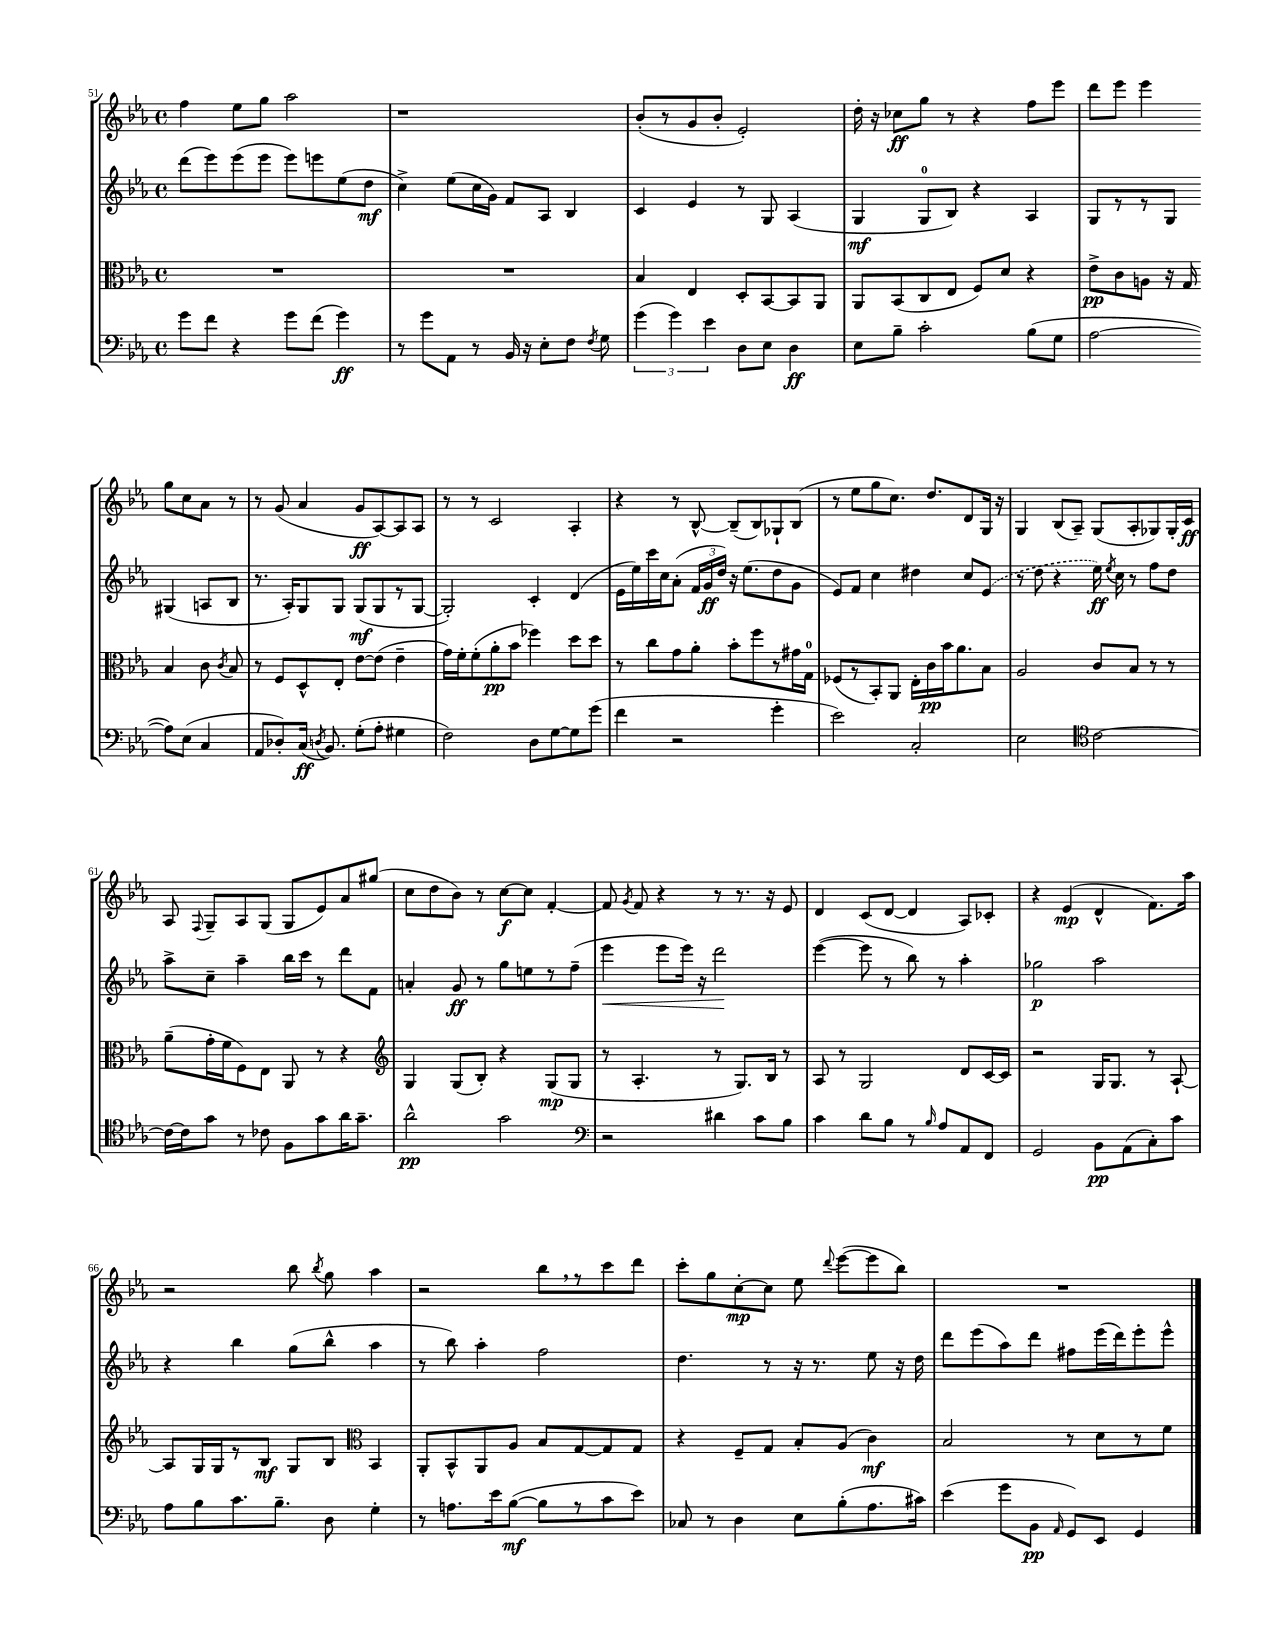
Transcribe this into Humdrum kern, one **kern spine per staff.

**kern	**dynam	**kern	**dynam	**kern	**dynam	**kern	**dynam
*part4	*part4	*part3	*part3	*part2	*part2	*part1	*part1
*staff4	*staff4	*staff3	*staff3	*staff2	*staff2	*staff1	*staff1
*clefF4	*	*clefC3	*	*clefG2	*	*clefG2	*
*k[b-e-a-]	*	*k[b-e-a-]	*	*k[b-e-a-]	*	*k[b-e-a-]	*
*M4/4	*	*M4/4	*	*M4/4	*	*M4/4	*
*met(c)	*	*met(c)	*	*met(c)	*	*met(c)	*
=51	=51	=51	=51	=51	=51	=51	=51
8g\L	.	1r	.	(8ddd\L	.	4ff\	.
8f\J	.	.	.	8eee-\)	.	.	.
4r	.	.	.	(8eee-\	.	8ee-\L	.
.	.	.	.	8eee-\J	.	8gg\J	.
8g\L	.	.	.	8eee-\L)	.	2aa-\	.
(8f\J	.	.	.	8eeen\	.	.	.
4g\)	ff	.	.	(8ee-\	.	.	.
.	.	.	.	8dd\J	mf	.	.
=52	=52	=52	=52	=52	=52	=52	=52
8r	.	1r	.	4cc^\)	.	1r	.
8g\L	.	.	.	.	.	.	.
8AA-\J	.	.	.	(8ee-\L	.	.	.
8r	.	.	.	16cc\L	.	.	.
.	.	.	.	16g\JJ)	.	.	.
16BB-/	.	.	.	8f/L	.	.	.
16r	.	.	.	.	.	.	.
8E-'\L	.	.	.	8A-/J	.	.	.
8F\J	.	.	.	4B-/	.	.	.
8qF/	.	.	.	.	.	.	.
8G\	.	.	.	.	.	.	.
=53	=53	=53	=53	=53	=53	=53	=53
(6g\	.	4B-/	.	4c/	.	(8b-'/L	.
.	.	.	.	.	.	8r	.
6g\)	.	.	.	.	.	.	.
.	.	4E-/	.	4e-/	.	8g/	.
6e-\	.	.	.	.	.	.	.
.	.	.	.	.	.	8b-'/J	.
8D\L	.	8D'/L	.	8r	.	2e-'/)	.
8E-\J	.	[8BB-/	.	8G/	.	.	.
4D\	ff	8BB-/]	.	(4A-/	.	.	.
.	.	8AA-/J	.	.	.	.	.
=54	=54	=54	=54	=54	=54	=54	=54
8E-\L	.	8AA-/L	.	4G/	mf	16dd'\	.
.	.	.	.	.	.	16r	.
8B-~\J	.	(8BB-/	.	.	.	8cc-X\L	ff
2c'\	.	8C/	.	8G/L	.	8gg\J	.
.	.	8E-/J	.	8B-/J)	.	8r	.
.	.	8F/L)	.	4r	.	4r	.
.	.	8d/J	.	.	.	.	.
(8B-\L	.	4r	.	4A-/	.	8ff\L	.
8G\J	.	.	.	.	.	8eee-\J	.
=55	=55	=55	=55	=55	=55	=55	=55
[2A-\	.	8e-^\L	pp	8G/L	.	8ddd\L	.
.	.	8c\	.	8r	.	8eee-\J	.
.	.	8An\J	.	8r	.	4eee-\	.
.	.	16r	.	8G/J	.	.	.
.	.	16G/	.	.	.	.	.
8A-\L])	.	4B-/	.	(4G#X/	.	8gg\L	.
(8E-\J	.	.	.	.	.	8cc\	.
4C/	.	8c\	.	8An/L	.	8a-\J	.
.	.	8qc/	.	.	.	.	.
.	.	8B-/	.	8B-/J	.	8r	.
!!LO:LB:g=z
=56	=56	=56	=56	=56	=56	=56	=56
8AA-/L	.	8r	.	8.r	.	8r	.
8D-X'/)	.	8F/L	.	.	.	(8g/	.
.	.	.	.	16A-'/KL)	.	.	.
(16C/Jk	ff	8D^^/	.	8G/	.	4a-/	.
8qDn/	.	.	.	.	.	.	.
8.BB-/)	.	.	.	.	.	.	.
.	.	8E-'/J	.	8G/J	.	.	.
(8G'\L	.	[8e-\L	.	(8G/L	mf	8g/L	ff
8A-'\J	.	(8e-\J]	.	8G/	.	[8A-/)	.
4G#X\	.	4e-~\	.	8r	.	8A-/]	.
.	.	.	.	[8G/J	.	8A-/J	.
=57	=57	=57	=57	=57	=57	=57	=57
2F\)	.	16g\LL)	.	2G'/])	.	8r	.
.	.	16f'\J	.	.	.	.	.
.	.	(8f'\	.	.	.	8r	.
.	.	8a-'\	pp	.	.	2c/	.
.	.	8b-\J	.	.	.	.	.
8D\L	.	4ff-X\)	.	4c'/	.	.	.
[8G\	.	.	.	.	.	.	.
8G\]	.	8dd\L	.	(4d/	.	4A-'/	.
(8g\J	.	8dd\J	.	.	.	.	.
=58	=58	=58	=58	=58	=58	=58	=58
4f\	.	8r	.	16e-\LL	.	4r	.
.	.	.	.	16ee-\)	.	.	.
.	.	8cc\L	.	16ccc\	.	.	.
.	.	.	.	16cc\J	.	.	.
2r	.	8g\	.	(8a-'\J	.	8r	.
.	.	8a-'\J	.	24f/LL	.	[8B-^^/	.
.	.	.	.	24g/	ff	.	.
.	.	.	.	24dd/JJ)	.	.	.
.	.	8b-'\L	.	16r	.	(8B-~/L]	.
.	.	.	.	(8.ee-\L	.	.	.
.	.	8ff\	.	.	.	8B-/)	.
4g'\	.	8r	.	8dd\	.	8G-X`/	.
.	.	16g#X\L	.	8g\J	.	(8B-/J	.
.	.	16G\JJ	.	.	.	.	.
=59	=59	=59	=59	=59	=59	=59	=59
2e-\)	.	(8F-X/L	.	8e-/L)	.	8r	.
.	.	8r	.	8f/J	.	8ee-\L	.
.	.	8BB-'/)	.	4cc\	.	8gg\	.
.	.	8AA-/J	.	.	.	8.cc\J)	.
2C'/	.	16E-'\LL	.	4dd#X\	.	.	.
.	.	16c\	pp	.	.	8.dd/L	.
.	.	16b-\J	.	.	.	.	.
.	.	8.a-\	.	.	.	.	.
.	.	.	.	8cc/L	.	8d/	.
.	.	8B-\J	.	(8e-/J	.	16G/Jk	.
.	.	.	.	.	.	16r	.
=60	=60	=60	=60	=60	=60	=60	=60
2E-\	.	2A-/	.	8r	.	4G/	.
.	.	.	.	8dd\	.	.	.
.	.	.	.	4r	.	(8B-/L	.
.	.	.	.	.	.	8A-~/J)	.
*clefC4	*	*	*	*	*	*	*
[2c\	.	8c/L	.	16ee-\)	ff	(8G/L	.
.	.	.	.	8qee-/	.	.	.
.	.	.	.	16cc\	.	.	.
.	.	8B-/J	.	8r	.	8A-'/	.
.	.	8r	.	8ff\L	.	8G-X/)	.
.	.	8r	.	8dd\J	.	16G-'/L	.
.	.	.	.	.	.	16c/JJ	ff
!!LO:LB:g=z
=61	=61	=61	=61	=61	=61	=61	=61
16c\LL_	.	(8a-~\L	.	8aa-^\L	.	8A-/	.
16c\J]	.	.	.	.	.	.	.
.	.	.	.	.	.	8qqF/	.
8g\J	.	16g'\L	.	8cc~\J	.	8G~/L	.
.	.	16f\J	.	.	.	.	.
8r	.	8F\)	.	4aa-~\	.	8A-/	.
8c-X\	.	8E-\J	.	.	.	(8G/J	.
8F\L	.	8AA-/	.	16bb-\LL	.	8G/L	.
.	.	.	.	16ccc\JJ	.	.	.
8g\	.	8r	.	8r	.	8e-/)	.
16a-\K	.	4r	.	8ddd\L	.	8a-/	.
8.g~\J	.	.	.	.	.	.	.
.	.	.	.	8f\J	.	(8gg#X/J	.
=62	=62	=62	=62	=62	=62	=62	=62
*	*	*clefG2	*	*	*	*	*
2a-^^\	pp	4G/	.	4an'/	.	8cc\L	.
.	.	.	.	.	.	8dd\	.
.	.	(8G/L	.	8g/	ff	8b-\J)	.
.	.	8B-'/J)	.	8r	.	8r	.
2g\	.	4r	.	8gg\L	.	[8cc\L	f
.	.	.	.	8een\	.	8cc\J]	.
.	.	(8G/L	mp	8r	.	[4f'/	.
.	.	8G/J	.	(8ff~\J	.	.	.
=63	=63	=63	=63	=63	=63	=63	=63
*clefF4	*	*	*	*	*	*	*
!	!	!	!	!	!LO:HP:b	!	!
2r	.	8r	.	4eee-\	<	8f/]	.
.	.	.	.	.	.	8qg/	.
.	.	4.A-'/	.	.	.	8f/	.
.	.	.	.	8eee-\L	.	4r	.
.	.	.	.	16eee-\Jk)	.	.	.
.	.	.	.	16r	.	.	.
4d#X\	.	8r	.	2ddd\	.	8r	.
.	.	8.G/L)	.	.	.	8.r	.
8c\L	.	.	.	.	.	.	.
.	.	16B-/Jk	.	.	.	16r	.
8B-\J	.	8r	.	.	.	8e-/	.
.	.	.	.	.	[	.	.
=64	=64	=64	=64	=64	=64	=64	=64
4c\	.	8A-/	.	([4eee-\	.	4d/	.
.	.	8r	.	.	.	.	.
8d\L	.	2G/	.	8eee-\]	.	(8c/L	.
8B-\J	.	.	.	8r	.	[8d/J	.
8r	.	.	.	8bb-\)	.	4d/]	.
16qqB-/	.	.	.	.	.	.	.
8A-/L	.	.	.	8r	.	.	.
8AA-/	.	8d/L	.	4aa-'\	.	8A-/L)	.
8FF/J	.	[16c/L	.	.	.	8c-X'/J	.
.	.	16c/JJ]	.	.	.	.	.
=65	=65	=65	=65	=65	=65	=65	=65
2GG/	.	2r	.	2gg-X\	p	4r	.
.	.	.	.	.	.	(4e-/	mp
8BB-\L	pp	16G/KL	.	2aa-\	.	4d^^/	.
.	.	8.G/J	.	.	.	.	.
(8AA-\	.	.	.	.	.	.	.
8C'\)	.	8r	.	.	.	8.f\L)	.
8c\J	.	[8A-`/	.	.	.	.	.
.	.	.	.	.	.	16aa-\Jk	.
!!LO:LB:g=z
=66	=66	=66	=66	=66	=66	=66	=66
8A-\L	.	8A-/L]	.	4r	.	2r	.
8B-\	.	16G/L	.	.	.	.	.
.	.	16G/J	.	.	.	.	.
8.c\	.	8r	.	4bb-\	.	.	.
.	.	8B-/J	mf	.	.	.	.
8.B-~\J	.	.	.	.	.	.	.
.	.	8G/L	.	(8gg\L	.	8bb-\	.
.	.	.	.	.	.	8qbb-/	.
8D\	.	8B-/J	.	8bb-^^\J	.	8gg\	.
*	*	*clefC3	*	*	*	*	*
4G'\	.	4BB-/	.	4aa-\	.	4aa-\	.
=67	=67	=67	=67	=67	=67	=67	=67
8r	.	8AA-'/L	.	8r	.	2r	.
8.An\L	.	8BB-^^/	.	8bb-\)	.	.	.
.	.	8AA-/	.	4aa-'\	.	.	.
16e-\k	.	.	.	.	.	.	.
([8B-\J	mf	8A-/J	.	.	.	.	.
8B-\L]	.	8B-/L	.	2ff\	.	8bb-,\L	.
8r	.	[8G/	.	.	.	8r	.
8c\	.	8G/]	.	.	.	8ccc\	.
8e-\J)	.	8G/J	.	.	.	8ddd\J	.
=68	=68	=68	=68	=68	=68	=68	=68
8C-X/	.	4r	.	4.dd\	.	8ccc'\L	.
8r	.	.	.	.	.	8gg\	.
4D\	.	8F~/L	.	.	.	[8cc'\	mp
.	.	8G/J	.	8r	.	8cc\J]	.
8E-\L	.	8B-'/L	.	16r	.	8ee-\	.
.	.	.	.	8.r	.	.	.
.	.	.	.	.	.	8qqddd/	.
(8B-'\	.	(8A-/J	.	.	.	([8eee-\L	.
8.A-\	.	4c\)	mf	8ee-\	.	8eee-\]	.
.	.	.	.	16r	.	8bb-\J)	.
16c#X\Jk)	.	.	.	16dd\	.	.	.
=69	=69	=69	=69	=69	=69	=69	=69
(4e-\	.	2B-/	.	8ddd\L	.	1r	.
.	.	.	.	(8eee-\	.	.	.
8g\L	.	.	.	8aa-\)	.	.	.
8BB-\J	pp	.	.	8ddd\J	.	.	.
16qqAA-/	.	.	.	.	.	.	.
8GG/L)	.	8r	.	8ff#X\L	.	.	.
8EE-/J	.	8d\L	.	(16eee-\L	.	.	.
.	.	.	.	16ddd\J)	.	.	.
4GG/	.	8r	.	8eee-'\	.	.	.
.	.	8f\J	.	8eee-^^\J	.	.	.
==	==	==	==	==	==	==	==
*-	*-	*-	*-	*-	*-	*-	*-
